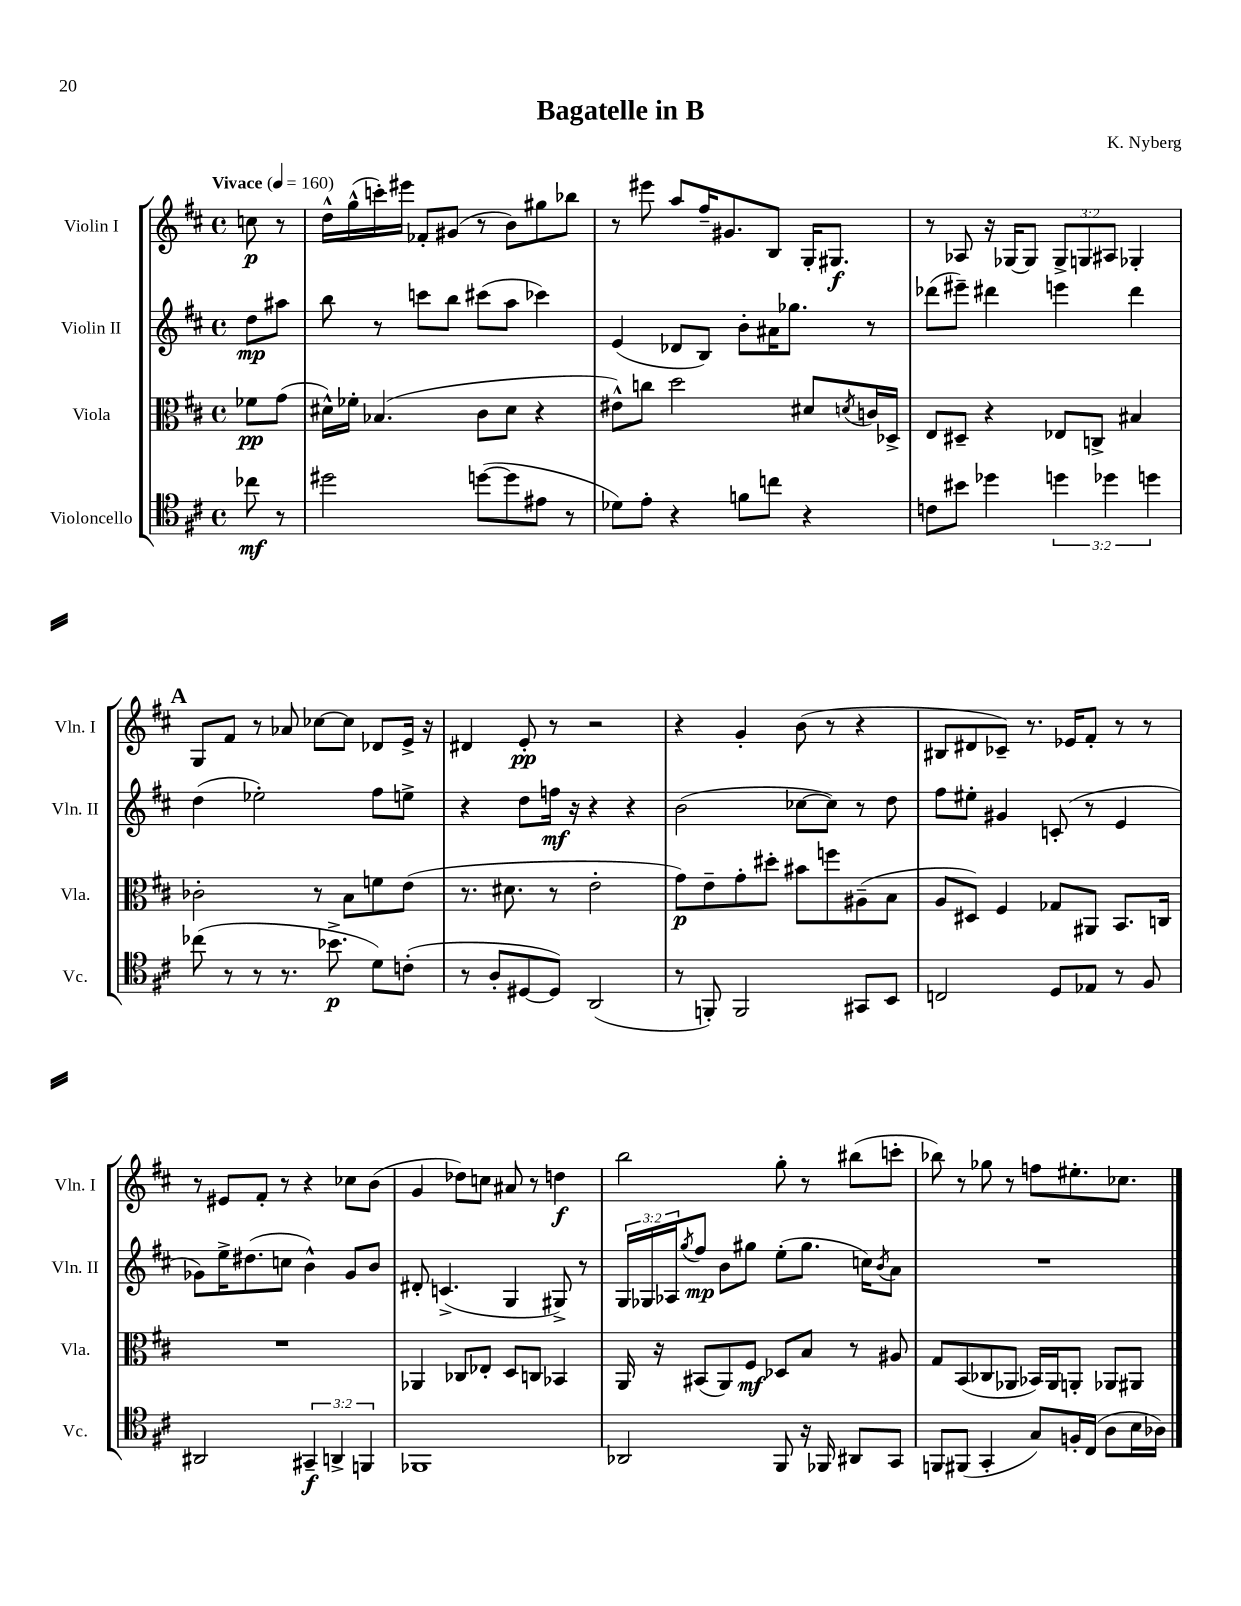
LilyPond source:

\header { title = "Bagatelle in B" composer = "K. Nyberg" }
<<
\new StaffGroup <<
\new Staff = "s0" \with { instrumentName = "Violin I" shortInstrumentName = "Vln. I" } {
    \clef treble \key d \major \defaultTimeSignature \time 4/4 \override Staff.TupletNumber.text = #tuplet-number::calc-fraction-text \partial 4 \tempo "Vivace" 4 = 160
    c''8\p r8 |
    d''16-^ g''16-^( c'''16-.) eis'''16 fes'8-. gis'8( r8 b'8) gis''8 bes''8 |
    r8 eis'''8 a''8 fis''16-- gis'8. b8 g16-. gis8.\f |
    r8 aes8 r16 ges16~ ges8 \tuplet 3/2 { ges8-> g8 ais8 } ges4-. |
    \mark \markup { \bold "A" } g8 fis'8 r8 aes'8 ces''8~ ces''8 des'8 e'16-> r16 |
    dis'4 e'8-.\pp r8 r2 |
    r4 g'4-. b'8( r8 r4 |
    bis8 dis'8 ces'8--) r8. ees'16 fis'8-. r8 r8 |
    r8 eis'8 fis'8-. r8 r4 ces''8 b'8( |
    g'4 des''8) c''8 ais'8 r8 d''4\f |
    b''2 g''8-. r8 bis''8( c'''8-. |
    bes''8) r8 ges''8 r8 f''8 eis''8.-. ces''8. \bar "|." |
}
\new Staff = "s1" \with { instrumentName = "Violin II" shortInstrumentName = "Vln. II" } {
    \clef treble \key d \major \defaultTimeSignature \time 4/4 \override Staff.TupletNumber.text = #tuplet-number::calc-fraction-text \partial 4
    d''8\mp ais''8 |
    b''8 r8 c'''8 b''8 cis'''8( a''8 ces'''4) |
    e'4( des'8 b8) b'8-. ais'16 ges''8. r8 |
    des'''8( eis'''8--) dis'''4 e'''4 dis'''4 |
    \mark \markup { \bold "A" } d''4( ees''2-.) fis''8 e''8-> |
    r4 d''8 f''16\mf r16 r4 r4 |
    b'2( ces''8~ ces''8) r8 d''8 |
    fis''8 eis''8-. gis'4 c'8-.( r8 e'4 |
    ges'8) e''16-> dis''8.( c''8 b'4-^) ges'8 b'8 |
    dis'8-. c'4.->( g4 gis8->) r8 |
    \tuplet 3/2 { g16 ges16 aes16 } \acciaccatura { g''8 } fis''8\mp b'8 gis''8 e''8-.( gis''8. c''16) \acciaccatura { b'8 } a'8 |
    R1 \bar "|." |
}
\new Staff = "s2" \with { instrumentName = "Viola" shortInstrumentName = "Vla." } {
    \clef alto \key d \major \defaultTimeSignature \time 4/4 \partial 4
    fes'8\pp g'8( |
    dis'16-^) fes'16-. bes4.( cis'8 dis'8 r4 |
    eis'8-^) c''8 d''2 dis'8 \acciaccatura { d'8 } c'16 des16-> |
    e8 dis8-- r4 ees8 c8-> bis4 |
    \mark \markup { \bold "A" } ces'2-. r8 b8 f'8 e'8( |
    r8. dis'8. r8 e'2-. |
    g'8\p) e'8-- g'8-. dis''8-. bis'8 f''8 ais8--( b8 |
    a8 dis8) fis4 ges8 ais,8 b,8. c16 |
    R1 |
    aes,4 ces8 ees8-. d8 c8 bes,4 |
    a,16 r16 bis,8( a,8) fis8\mf des8 b8 r8 ais8 |
    g8 b,8( ces8 aes,8 bes,16) aes,16 a,8-. aes,8 ais,8 \bar "|." |
}
\new Staff = "s3" \with { instrumentName = "Violoncello" shortInstrumentName = "Vc." } {
    \clef tenor \key d \major \defaultTimeSignature \time 4/4 \override Staff.TupletNumber.text = #tuplet-number::calc-fraction-text \partial 4
    ces''8\mf r8 |
    dis''2 d''8~( d''8 eis'8 r8 |
    des'8) e'8-. r4 f'8 c''8 r4 |
    c'8 bis'8 des''4 \tuplet 3/2 { d''4 des''4 d''4 } |
    \mark \markup { \bold "A" } ces''8( r8 r8 r8. bes'8.->\p d'8) c'8-.( |
    r8 a8-. dis8~ dis8) a,2( |
    r8 f,8-.) f,2 gis,8 b,8 |
    c2 d8 ees8 r8 fis8 |
    ais,2 \tuplet 3/2 { gis,4--\f a,4-> f,4 } |
    fes,1 |
    aes,2 fis,8 r16 fes,16 ais,8 g,8 |
    f,8 fis,8( g,4-. g8) f16-. cis16( a8 b16 aes16) \bar "|." |
}
>>
>>
\layout { \context { \Score \remove "Bar_number_engraver" } }
